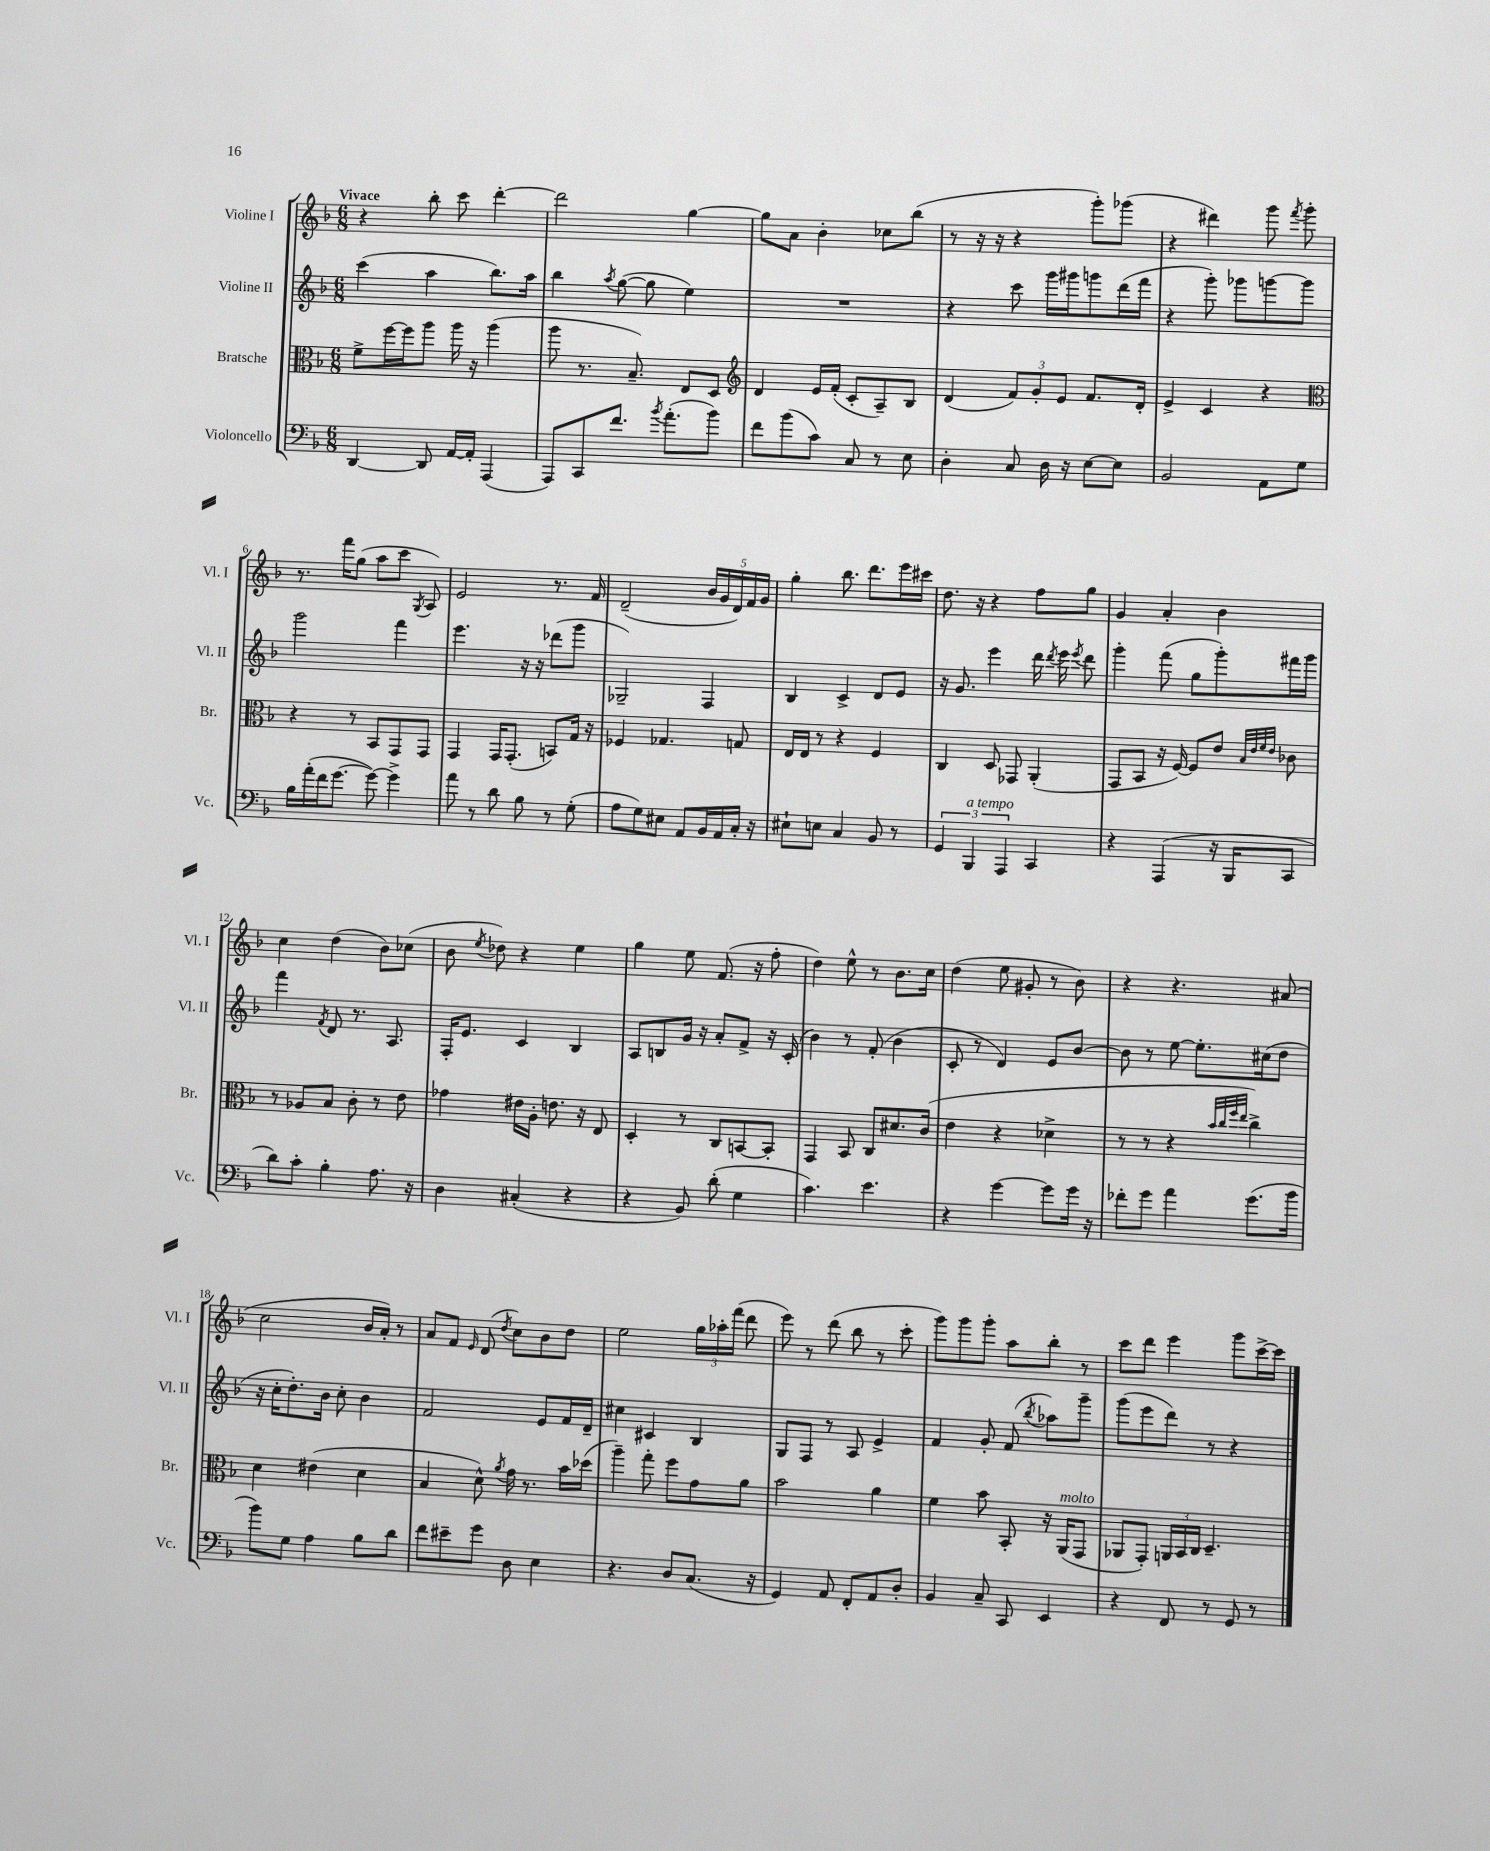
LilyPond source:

<<
\new StaffGroup <<
\new Staff = "s0" \with { instrumentName = "Violine I" shortInstrumentName = "Vl. I" } {
    \clef treble \key f \major \numericTimeSignature \time 6/8 \tempo "Vivace"
    \autoBeamOff r4 bes''8-. c'''8 d'''4~-. |
    d'''2 g''4~ |
    g''8[ a'8] bes'4-. ces''8[ bes''8]( |
    r8 r16 r16 r4 g'''8[-.) ges'''8]( |
    r4 dis'''4) g'''8 \acciaccatura { f'''8 } g'''8-. |
    r8. f'''16[ g''8]( a''8[ c'''8] \acciaccatura { g8 } a8) |
    e'2 r8. f'16 |
    d'2--( \tuplet 5/4 { bes'16[ g'16 d'16) f'16 g'16] } |
    g''4-. bes''8. d'''8.[ e'''16 cis'''16] |
    d''8. r16 r4 f''8[ g''8] |
    g'4 a'4-. bes'4 |
    c''4 d''4( bes'8[) ces''8]( |
    bes'8 \acciaccatura { e''8 } des''8) r4 e''4 |
    g''4 e''8 f'8.( r16 f''8-. |
    d''4) e''8-^ r8 bes'8.[ c''16] |
    d''4( e''8 gis'8-. r8 bes'8) |
    r4 r4. ais'8( |
    c''2 bes'16[ a'16]-.) r8 |
    a'8[ f'8] \grace { e'16 } d'8( \acciaccatura { d''8 } c''8[) bes'8 d''8] |
    e''2 \tuplet 3/2 { g''16[ aes''16-. f'''16]( } d'''8 |
    e'''8) r8 d'''8( bes''8 r8 c'''8-. |
    g'''8[) g'''8 g'''8]-. a''8[ bes''8]-. r8 |
    c'''8[ d'''8] e'''4 g'''8[ c'''16~-> c'''16] \bar "|." |
}
\new Staff = "s1" \with { instrumentName = "Violine II" shortInstrumentName = "Vl. II" } {
    \clef treble \key f \major \numericTimeSignature \time 6/8
    \autoBeamOff c'''4( a''4 bes''8.[) a''16] |
    bes''4 \acciaccatura { a''8 } g''8~( g''8 e''4) |
    R2. |
    r4 c'''8 g'''16[ gis'''16 g'''8 d'''16( f'''16] |
    r4 g'''8-.) ges'''8[ g'''8~ g'''8] |
    g'''2 f'''4 |
    e'''4. r16 r16 des'''8[( g'''8] |
    ges2--) f4 |
    bes4 c'4-> d'8[ e'8] |
    r16 g'8. e'''4 d'''16 \acciaccatura { d'''8 } e'''16 \acciaccatura { e'''8 } d'''8 |
    g'''4-. f'''8( g''8[ g'''8-.) fis'''16 g'''16] |
    f'''4 \acciaccatura { f'8 } d'8 r8. a8. |
    f16[-. e'8.] c'4 bes4 |
    a8[ b8 g'16] r16 a'8[-. f'8]-> r16 c'16-.( |
    bes'4) r8 f'8-.( bes'4 |
    c'8-. r8 d'4) e'8[ bes'8]~ |
    bes'8 r8 e''8~ e''8.[-. cis''16( d''8] |
    r16 c''16[-. d''8.-.) bes'16] c''8-. bes'4 |
    f'2 e'8[ f'16 d'16]-- |
    cis''4 cis'4 bes4 |
    g8[ f8] r8 a8 e'4-> |
    f'4 g'8-. f'8( \acciaccatura { bes''8 } aes''8[) g'''8]-- |
    g'''8[( e'''8 d'''8]) r8 r4 \bar "|." |
}
\new Staff = "s2" \with { instrumentName = "Bratsche" shortInstrumentName = "Br." } {
    \clef alto \key f \major \numericTimeSignature \time 6/8
    \autoBeamOff f'8[-> f''16~ f''16 a''8] a''16 r16 a''4( |
    a''8 r8. bes8.--) e8[ d8] |
    \clef treble d'4 e'16[ f'16]-.( c'8[-. a8--) bes8] |
    d'4( \tuplet 3/2 { f'8[) g'8-. e'8] } f'8.[ d'16]-. |
    e'4-> c'4 r4 |
    \clef alto r4 r8 bes,8[ g,8 g,8] |
    g,4 g,16[ g,8.]-.( b,8[) g16] r16 |
    fes4 ges4. g8 |
    e16[ e16] r8 r4 f4 |
    c4 d8 ges,8 a,4-.( |
    g,8[ bes,8] r16 f16~) f8[ e'8] \grace { bes32[ e'32 f'32 e'32] } ces'8 |
    r8 aes8[ bes8] c'8-. r8 e'8 |
    ges'4 eis'16[ a16]-. e'8. r16 e8 |
    d4-. r8 c8[ b,8~ b,8]-. |
    g,4 bes,8 c8[ dis'8. c'16]( |
    e'4 r4 des'4-> |
    r8 r8 r4 \grace { bes'32[ c''32 f''32 e''32] } c''4->) |
    d'4 eis'4( d'4 |
    bes4 d'8-^) \acciaccatura { a'8 } g'16 r8. bes'16[ des''16]( |
    a''4--) g''8-. f''8[ g'8 a'8] |
    bes'2 a'4 |
    f'4 bes'8 bes,8-. r16 a,16[^\markup { \italic "molto" }( g,8] |
    aes,8[ g,8]-.) \tuplet 3/2 { a,16[ bes,16 c16] } d4.-- \bar "|." |
}
\new Staff = "s3" \with { instrumentName = "Violoncello" shortInstrumentName = "Vc." } {
    \clef bass \key f \major \numericTimeSignature \time 6/8
    \autoBeamOff d,4~ d,8 a,16[~ a,16]-. a,,4( |
    a,,8[) c,8 f'8.] \acciaccatura { bes'8 } a'8.[-.( bes'8]) |
    f'8[ bes'8( c'8]) c8 r8 e8 |
    d4-. c8 d16 r16 e8[~ e8] |
    bes,2 a,8[ g8] |
    bes16[ a'16-.( f'16 g'8.]~ g'8~) g'4-> |
    a'8 r8 d'8 bes8 r8 g8-.( |
    a8[ g8) eis8] a,8[ bes,16 a,16 c16]-. r16 |
    eis8[-! e8] c4 bes,8 r8 |
    \tuplet 3/2 { g,4 bes,,4^\markup { \italic "a tempo" } a,,4 } c,4 |
    r4 a,,4( r16 bes,,16[ c,8] |
    d'8[) c'8]-. bes4-. a8. r16 |
    d4 cis4-.( r4 |
    r4 bes,8) d'8-.( g4 |
    c'4.) e'4. |
    r4 g'4~ g'8[ g'16] r16 |
    fes'8[-. g'8] a'4 g'8.[( bes'16] |
    bes'8[) g8] a4 bes8[ d'8] |
    f'8[ eis'8-- g'8] d8 e4 |
    r4. d8[ c8.]( r16 |
    g,4) a,8 f,8[-. a,8 d8]-. |
    bes,4 c8-- c,8 e,4 |
    r4 f,8 r8 g,8 r8 \bar "|." |
}
>>
>>
